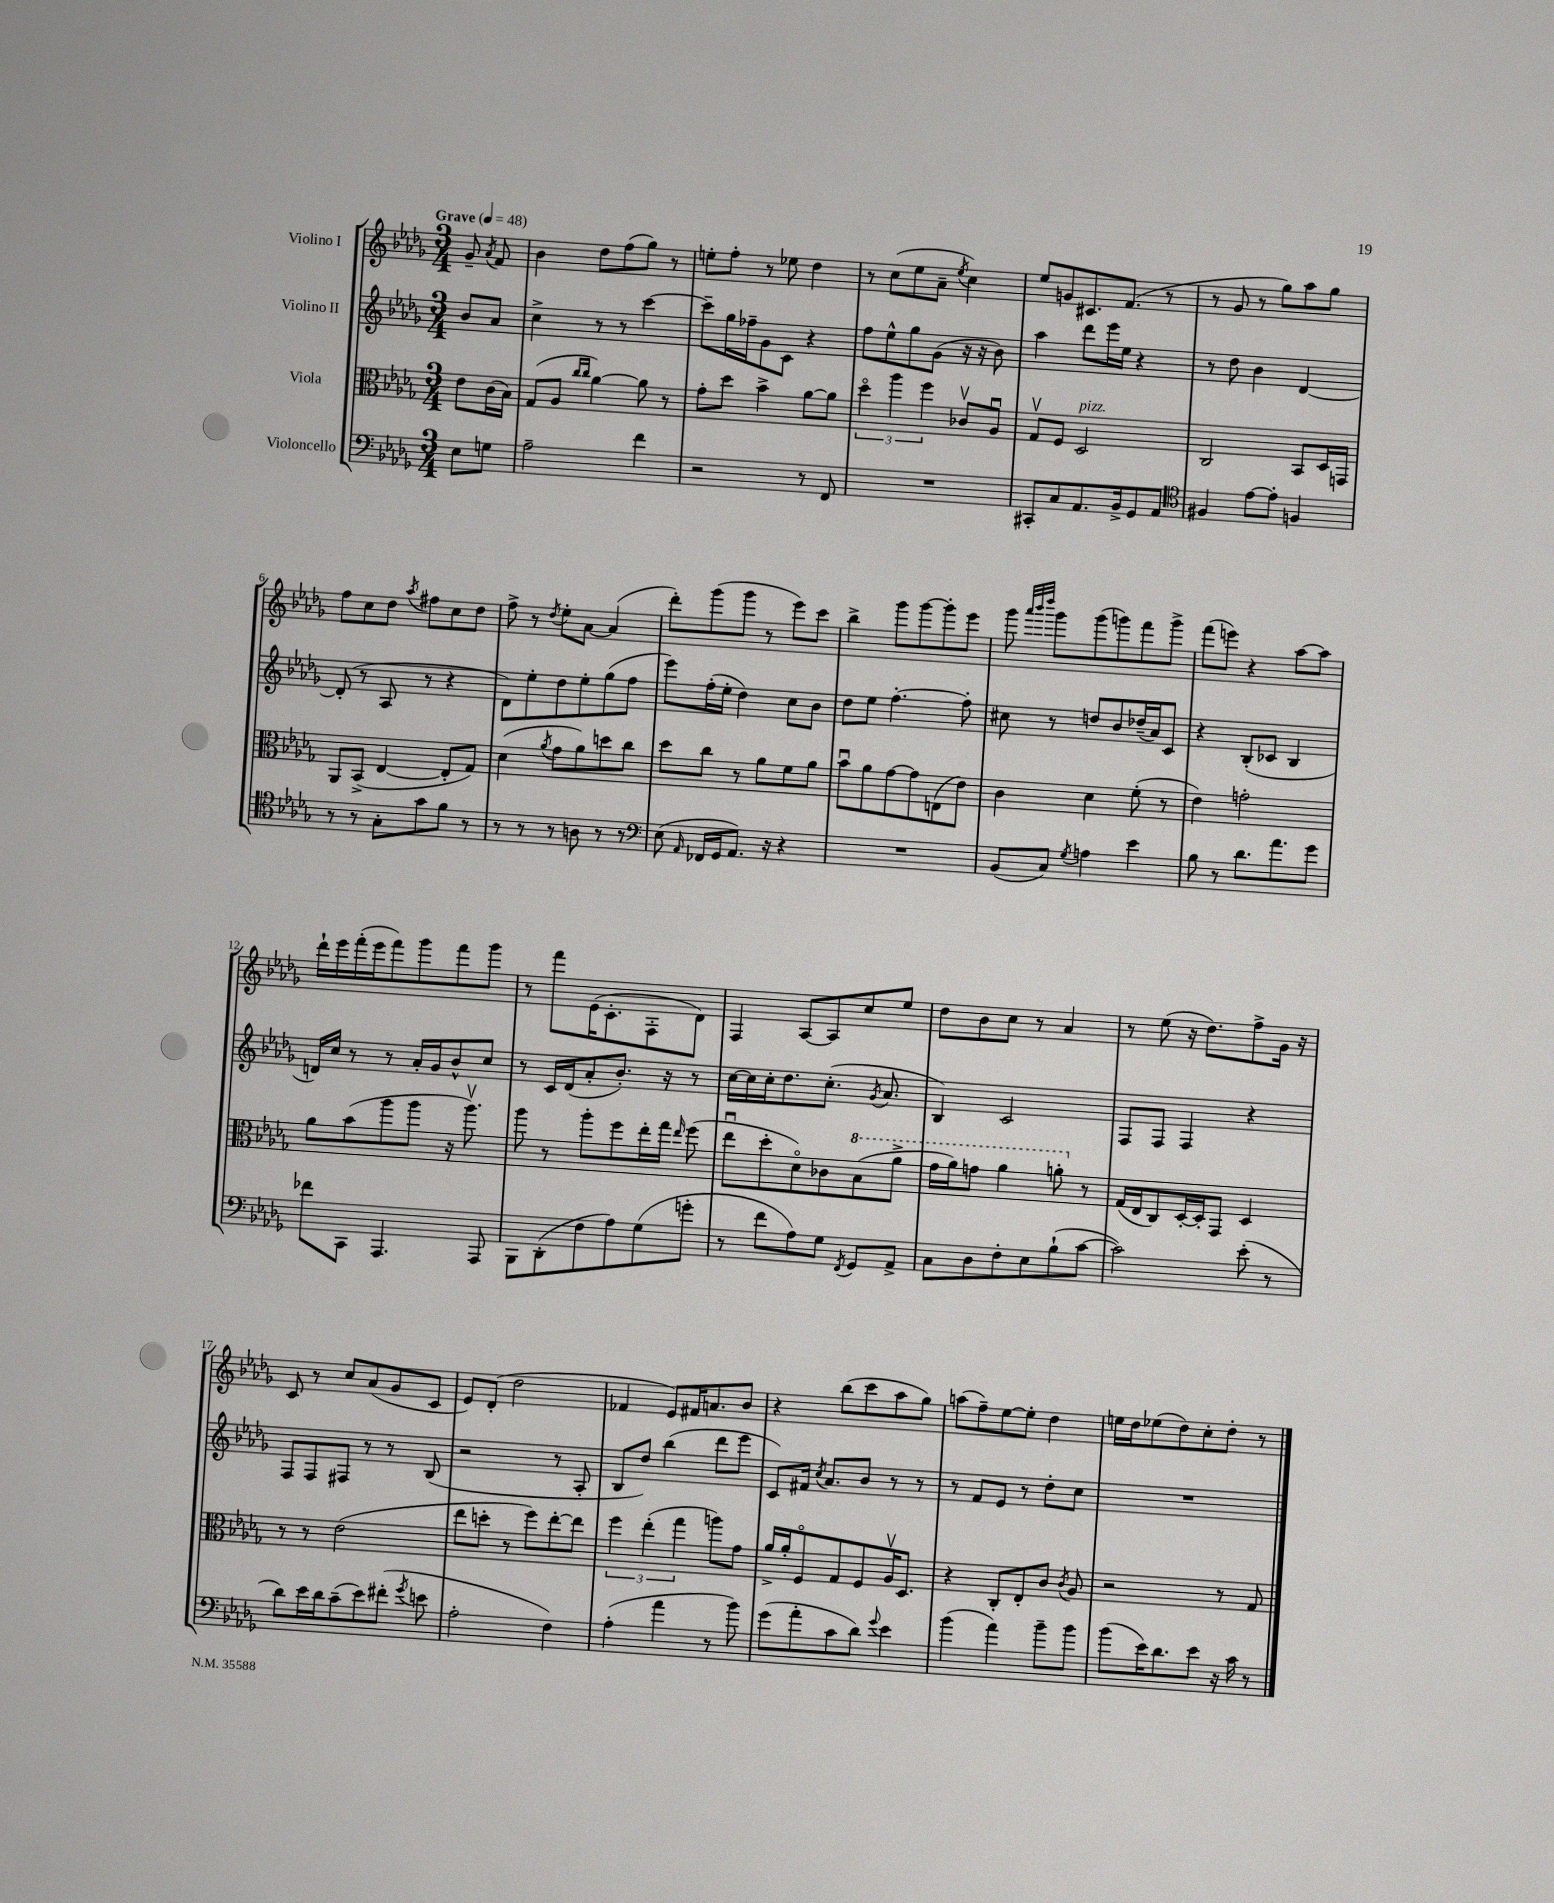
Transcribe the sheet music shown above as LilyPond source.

<<
\new StaffGroup <<
\new Staff = "s0" \with { instrumentName = "Violino I" } {
    \clef treble \key des \major \numericTimeSignature \time 3/4 \partial 4 \tempo "Grave" 4 = 48
    \autoBeamOff ges'8-- \acciaccatura { aes'8 } f'8 |
    bes'4 des''8[ f''8( ges''8]) r8 |
    e''8[-. f''8]-. r8 ees''8 des''4 |
    r8 c''8[( ees''8 aes'8]-- \acciaccatura { ees''8 } c''4) |
    ees''8[ g'8 cis'8. f'8.]( r8 |
    r8 ges'8 r8 ges''8[) aes''8 ges''8] |
    f''8[ c''8 des''8] \acciaccatura { aes''8 } fis''8[ c''8 des''8] |
    f''8-> r8 \acciaccatura { des''8 } ees''8[-. aes'8]~ aes'4( |
    des'''8[-.) ges'''8( ges'''8] r8 ees'''8[) c'''8] |
    bes''4-> ges'''8[ ges'''8~ ges'''8-. ees'''8] |
    ges'''8 \grace { aes'''32[ bes'''32 des''''32] } ges'''8[ ges'''8( g'''8) f'''8 g'''8]-> |
    f'''8[( e'''8]) r4 aes''8[~ aes''8] |
    des'''16[-! ees'''16 f'''16-.( ees'''16 f'''8) ges'''8 f'''8 ges'''8] |
    r8 f'''8[ ees'16( c'8.-. f8-. des'8]) |
    f4 aes8[~ aes8 c''8 ees''8] |
    des''8[ bes'8 c''8] r8 aes'4 |
    r8 ees''8( r16 des''8.[) f''8-> ges'16] r16 |
    c'8 r8 c''8[ aes'8( ges'8 c'8] |
    ees'8[) des'8]-.( des''2 |
    fes'4 ees'8[) fis'16 a'8. bes'8] |
    r4 bes''8[( c'''8 aes''8 ges''8]) |
    a''8[( f''8--) ees''8~ ees''8]-. des''4 |
    e''16[ des''16 ees''8( des''8) c''8-. des''8]-. r8 \bar "|." |
}
\new Staff = "s1" \with { instrumentName = "Violino II" } {
    \clef treble \key des \major \numericTimeSignature \time 3/4 \partial 4
    \autoBeamOff bes'8[ aes'8] |
    c''4-> r8 r8 c'''4~ |
    c'''8[-- ges''16 fes''16-- ges'8 c'8] r4 |
    f''8[ ees''8-^ ges''8 ges'8]( r16 r16 bes'8) |
    aes''4 des'''8[ ees'''16 ees''16] r4 |
    r8 des''8 bes'4 des'4~ |
    des'8-.( r8 aes8 r8 r4 |
    des'8[) ees''8-. des''8 ees''8-. ges''8( f''8] |
    ees'''8[) f''16-.( ees''16]-. des''4) c''8[ bes'8] |
    des''8[ ees''8] f''4.~-. f''8-. |
    cis''8 r8 d''8[ bes'8 des''16--( aes'16) c'8] |
    r4 bes8[-.( ces'8] bes4 |
    d'16[) c''16] r8 r8 aes'16[-. ges'16 bes'8-^ c''8] |
    r8 c'16[ des'16( aes'8-. bes'8.]-.) r16 r8 |
    c''16[~ c''16 c''16-. des''8. c''8.]-.( \acciaccatura { ges'8 } aes'8. |
    bes4) c'2 |
    f8[ f8] f4 r4 |
    f8[ f8 fis8] r8 r8 bes8( |
    r2 r8 aes8-. |
    bes8[ des''8]) bes''4( des'''8[ ees'''8] |
    c'8[) fis'16] \acciaccatura { c''8 } aes'8.[ bes'8] r8 r8 |
    r8 f'8[ ees'8] r8 des''8[-. c''8] |
    R2. \bar "|." |
}
\new Staff = "s2" \with { instrumentName = "Viola" } {
    \clef alto \key des \major \numericTimeSignature \time 3/4 \partial 4
    \autoBeamOff ees'8[ c'16( bes16]) |
    ges8[( aes8] \grace { c''16[ c''16] } aes'4~) aes'8 r8 |
    ges'8[-. des''8] bes'4-> aes'8[~ aes'8] |
    \tuplet 3/2 { des''4\flageolet aes''4 f''4 } ces'8[\upbow aes8]\downbow |
    ges8[\upbow f8] des2^\markup { \italic "pizz." } |
    c2 bes,8[ des16 g,16] |
    aes,8[ bes,8]->( ees4~ ees8[-. ges8]) |
    des'4( \acciaccatura { aes'8 } ges'8[ aes'8) d''8 c''8] |
    des''8[ c''8] r8 aes'8[ f'8 aes'8] |
    bes'8[\downbow aes'8 ges'8~ ges'8 e8( ees'8]) |
    c'4 des'4 f'8-.( r8 |
    ees'4) g'2-. |
    aes'8[ bes'8( aes''8 aes''8] r16 aes''8.\upbow) |
    aes''8 r8 aes''8[-. f''8 ees''16-. ges''16] \grace { ees''16 } f''8( |
    ees''8[\downbow des''8-. des'8\flageolet) ces'8 \ottava #1 bes'8( aes''8]-> |
    ges''16[ aes''16) g''8] aes''4 a''8-. \ottava #0 r8 |
    ges16[( ees16 c8) des16~-. des16-. ges,8] des4 |
    r8 r8 ees'2( |
    ees''8[ d''8]-. r8 f''8[) ees''8~-. ees''8] |
    \tuplet 3/2 { f''4 ees''4-.( ges''4 } a''8[) ges'8] |
    aes'16[-> aes'16-. f8\flageolet ges8 f8 aes16\upbow des8.] |
    r4 c8[-. ees8-. c'8] \acciaccatura { c'8 } aes8 |
    r2 r8 ges8 \bar "|." |
}
\new Staff = "s3" \with { instrumentName = "Violoncello" } {
    \clef bass \key des \major \numericTimeSignature \time 3/4 \partial 4
    \autoBeamOff ees8[ g8] |
    aes2-- f'4 |
    r2 r8 f,8 |
    R2. |
    cis,8[-. c8 aes,8. bes,16-> ges,8 aes,8] |
    \clef tenor fis4 ees'8[~ ees'8]-. f4 |
    r8 r8 ges8[-. ges'8 f'8] r8 |
    r8 r8 r8 a8 r8 r8 |
    \clef bass ees8( \grace { aes,16 } fes,16[ ges,16 aes,8.]) r16 r4 |
    R2. |
    bes,8[( c8]) \acciaccatura { ges8 } a4 ees'4 |
    bes8 r8 des'8.[ aes'8. ges'8] |
    fes'8[ c,8] aes,,4. aes,,8 |
    bes,,8[ des,8-.( f8 aes8) ges8( g'8]-. |
    r8 f'8[ aes8) ges8] \acciaccatura { f,8 } ges,8[ aes,8]-> |
    c8[ des8 f8-. ees8 bes8-!( c'8]~ |
    c'2) ees'8-.( r8 |
    des'8[) ees'16 des'16 c'8--( ees'8) fis'8]-.( \acciaccatura { ges'8 } e'8 |
    aes2-. f4) |
    aes4-.( aes'4 r8 bes'8) |
    ges'8[( aes'8-. c'8 des'8]) \appoggiatura { ges'8 } ees'4 |
    bes'4( aes'4) bes'8[-- bes'8] |
    bes'8[( ees'16) des'8. ees'8] r16 c'16 r8 \bar "|." |
}
>>
>>
